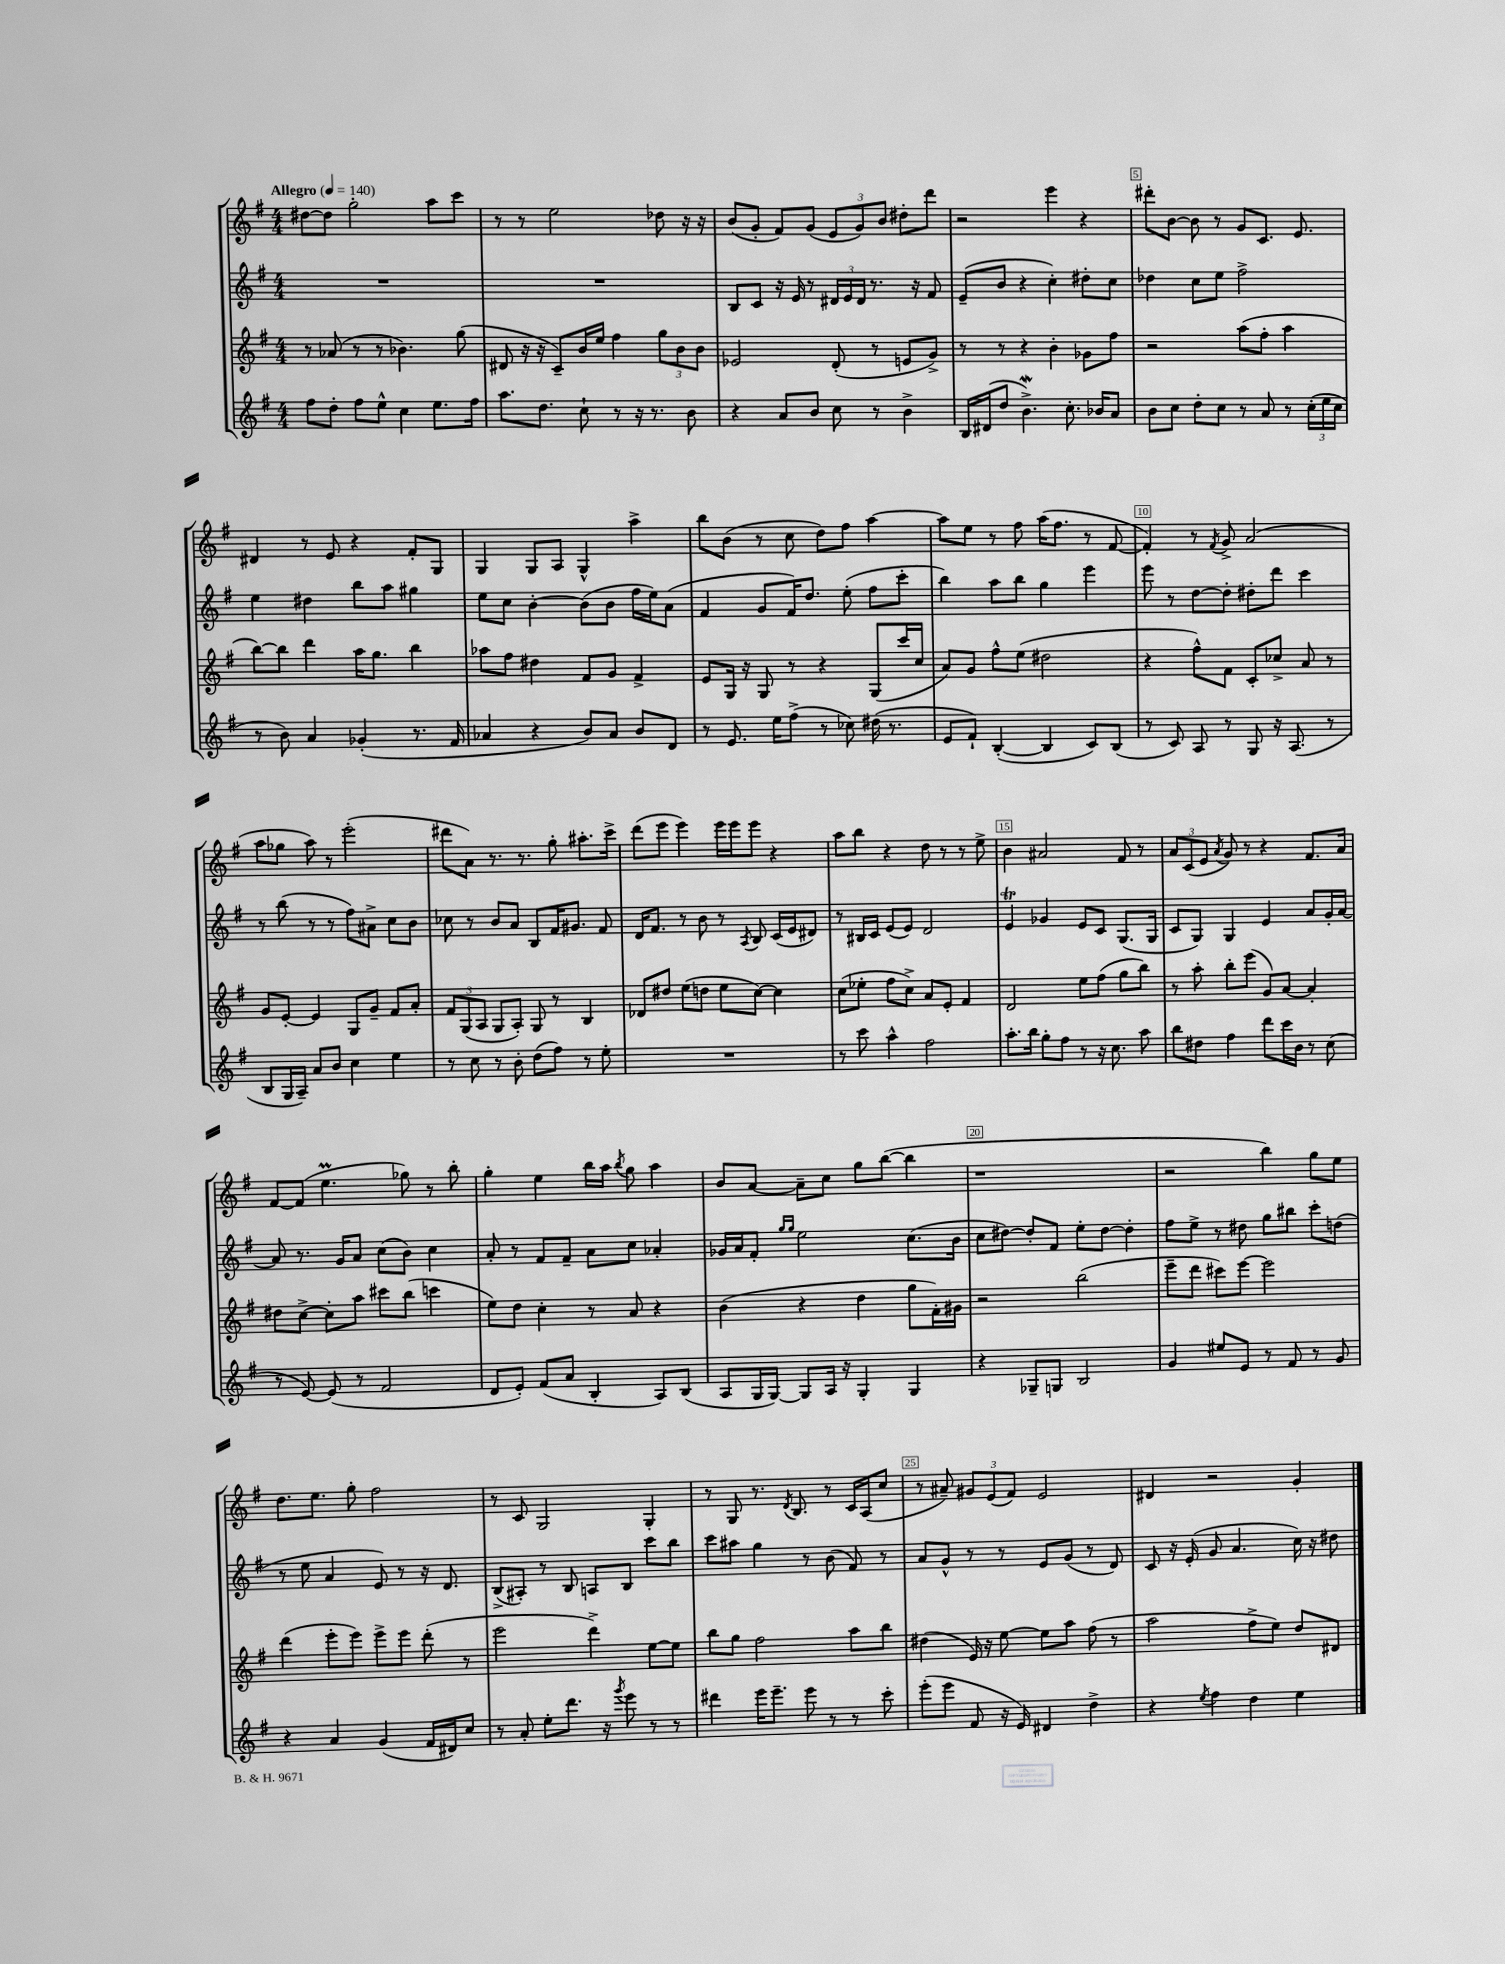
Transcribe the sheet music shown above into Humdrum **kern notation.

**kern	**kern	**kern	**kern
*staff4	*staff3	*staff2	*staff1
*clefG2	*clefG2	*clefG2	*clefG2
*k[f#]	*k[f#]	*k[f#]	*k[f#]
*M4/4	*M4/4	*M4/4	*M4/4
*MM140	*MM140	*MM140	*MM140
8ff#\L	8r	1r	[8dd#\L
8dd'\J	(8a-/	.	8dd#\]J
8ff#\L	8r	.	2gg'\
8ee^^\J	8r	.	.
4cc\	4.b-\)	.	.
8.ee\L	.	.	8aa\L
.	(8gg\	.	8ccc\J
16ff#\Jk	.	.	.
=	=	=	=
8.aa\L	8d#/	1r	8r
.	16r	.	8r
8.dd\J	16r	.	.
.	8c~/L)	.	2ee\
8cc`\	16b/L	.	.
.	16ee/JJ	.	.
8r	4ff#\	.	.
16r	.	.	.
8.r	.	.	.
.	12gg\L	.	8dd-\
.	12b\	.	.
8b\	.	.	16r
.	12b\J	.	.
.	.	.	16r
=	=	=	=
4r	2e-/	8B/L	(8b/L
.	.	8c/J	8g'/J
8a/L	.	16r	8f#/L)
.	.	16e/	.
8b/J	.	8r	(8g/J
8cc\	(8d'/	24d#/LL	12e/L
.	.	24e/	.
.	.	24d#/JJ	12g/)
8r	8r	8.r	.
.	.	.	12b/J
4b^\	8e/L	.	8dd#'\L
.	.	16r	.
.	8g^/J)	8f#/	8ddd\J
=	=	=	=
16B/LL	8r	(8e~/L	2r
(16d#/J	.	.	.
8dd/J	8r	8b/J	.
4.b^\)	4r	4r	.
.	4b'\	4cc'\)	4eee\
8.cc'\	.	.	.
.	8g-\L	8dd#'\L	4r
16b-/LK	.	.	.
8a/J	8ff#\J	8cc\J	.
=	=	=	=
8b\L	2r	4dd-\	8ddd#'\L
8cc\J	.	.	[8b\J
8dd'\L	.	8cc\L	8b\]
8cc\J	.	8ee\J	8r
8r	(8aa\L	2ff#^\	8g/L
8a/	8ff#'\J	.	8.c/J
8r	4aa\	.	.
.	.	.	8.e/
(24cc'\LL	.	.	.
24ee\	.	.	.
24cc\JJ	.	.	.
=	=	=	=
8r	[8bb\L)	4ee\	4d#/
8b\)	8bb\]J	.	.
4a/	4ddd\	4dd#\	8r
.	.	.	8e/
(4g-'/	16aa\LK	8bb\L	4r
.	8.gg\J	.	.
.	.	8aa\J	.
8.r	4bb\	4gg#\	8f#'/L
.	.	.	8G/J
16f#/	.	.	.
=	=	=	=
4a-/	8aa-\L	8ee\L	4G/
.	8ff#\J	8cc\J	.
4r	4dd#\	[4b'\	8G/L
.	.	.	8A/J
8b/L)	8f#/L	(8b\]L	4G^^/
8a-/J	8g/J	8b\J	.
8b/L	4f#^/	16ff#\LL	4aa^\
.	.	16ee\J)	.
8d/J	.	(8a\J	.
=	=	=	=
8r	8e/L	4f#/	8bb\L
8.e/	16G/Jk	.	(8b\J
.	16r	.	.
.	8G/	8g/L	8r
16ee\LK	.	.	.
(8ff#^\J	8r	16f#/K)	8cc\
.	.	8.dd/J	.
8r	4r	.	8dd\L)
8cc-\)	.	(8ee'\	8ff#\J
(16dd#\	(8G/L	8ff#\L	[4aa\
8.r	.	.	.
.	16ccc/L	8ccc'\J	.
.	16cc/JJ	.	.
=	=	=	=
8e/L	8a/L)	4bb\)	8aa\]L
8f#`/J)	8g/J	.	8ee\J
([4B'/	8ff#^^\L	8aa\L	8r
.	(8ee\J	8bb\J	8ff#\
4B/]	2dd#\	4gg\	(16aa\LK
.	.	.	8.ff#\J
8c/L)	.	4eee\	8r
(8B/J	.	.	[8f#/
=	=	=	=
8r	4r	8eee\	4f#'/])
8c/)	.	8r	.
8A/	8ff#^^\L)	[8dd\L	8r
.	.	.	8qf#/
8r	8f#\J	8dd'\]J	8g^/
8G/	8c'/L	8dd#'\L	(2a/
16r	8cc-^/J	8ddd\J	.
(8.A/	.	.	.
.	8a/	4ccc\	.
8r	8r	.	.
=	=	=	=
8B/L	8g/L	8r	8aa\L
16G/L	[8e'/J	(8bb\	8gg-\J
16A~/JJ)	.	.	.
8a/L	4e/]	8r	8aa\)
8b/J	.	8r	8r
4cc\	8G/L	8ff#\L)	(2eee'\
.	8g~/J	8a#^\J	.
4ee\	8f#/L	8cc\L	.
.	8a'/J	8b\J	.
=	=	=	=
8r	12f#/L	8cc-\	8ddd#\L
.	(12G/	.	.
8cc\	.	8r	8a\J)
.	12A/J	.	.
8r	8G/L	8b/L	8.r
8b'\	8A'/J)	8a/J	.
.	.	.	8.r
(8dd\L	8G/	8B/L	.
8ff#\J)	8r	16f#/K	8gg'\
.	.	8.g#/J	.
8r	4B/	.	8.aa#'\L
8ee'\	.	8f#/	.
.	.	.	16ccc^\Jk
=	=	=	=
1r	8d-/L	16d/LK	(8ddd\L
.	.	8.f#/J	.
.	8dd#/J	.	8eee\J
.	(8ee\L	8r	4eee\)
.	8dd\J	8b\	.
.	8ee\L	8r	16eee\LL
.	.	.	16eee\J
.	.	8qA/	.
.	[8cc\J)	8B/	8eee\J
.	4cc\]	(16c/LL	4r
.	.	16e/J	.
.	.	8d#/J)	.
=	=	=	=
8r	(8cc\L	8r	8aa\L
8ccc\	8ee-'\J	16B#/LL	8bb\J
.	.	16c/JJ	.
4aa^^\	8ff#\L	(8e/L	4r
.	8cc^\J)	8e/J)	.
2ff#\	8a/L	2d/	8dd\
.	8e'/J	.	8r
.	4f#/	.	8r
.	.	.	8ee^\
=	=	=	=
8.aa'\L	2d/	4e/	4b\
16bb\Jk	.	.	.
8gg'\L	.	4g-/	2a#/
8ff#\J	.	.	.
8r	8ee\L	8e/L	.
16r	(8ff#\J	8c/J	.
8.cc\	.	.	.
.	8gg\L	(8.G/L	8f#/
8aa\	8bb\J)	.	8r
.	.	16G/Jk	.
=	=	=	=
8bb\L	8r	8c/L	12a/L
.	.	.	(12c/
8dd#\J	8aa'\	8G/J)	.
.	.	.	12e/J
.	.	.	8qa/
4ff#\	8bb'\L	4G/	8g/)
.	(8eee\J	.	8r
8ddd\L	8g/L)	4e/	4r
16ccc\L	[8a/J	.	.
16b\JJ	.	.	.
8r	4a'/]	8a/L	8.f#/L
(8cc\	.	16g'/L	.
.	.	[16a/JJ	16a/Jk
=	=	=	=
8r	8dd#\L	8a/]	[8f#/L
[8e/)	[8cc^\J	8.r	(8f#/]J
(8e/]	8cc'\]L	.	4.ee\
.	.	16g/LK	.
8r	8aa\J	8a/J	.
2f#/	8ccc#\L	(8cc\L	.
.	(8bb\J	8b\J)	8gg-\)
.	4ccc\	4cc\	8r
.	.	.	8bb'\
=	=	=	=
8d/L	8ee\L)	8a'/	4gg'\
8e'/J)	8dd\J	8r	.
(8f#/L	4cc'\	8f#/L	4ee\
8a/J	.	8f#~/J	.
4B'/	8r	8a\L	16bb\LL
.	.	.	16aa\JJ
.	.	.	8qbb/
.	8a/	8cc\J	8gg\
8A/L)	4r	4a-'/	4aa\
(8B/J	.	.	.
=	=	=	=
8A/L	(4b\	16g-/LL	8b/L
.	.	16a/J	.
16G/L	.	8f#'/J	[8a/J
[16G/JJ)	.	.	.
.	.	16qqgg/LL	.
.	.	16qqgg/JJ	.
8G/]L	4r	2ee\	8a~\]L
16A/Jk	.	.	8cc\J
16r	.	.	.
4G'/	4dd\	.	8gg\L
.	.	.	([8bb\J
4G/	8gg\L	(8.cc\L	4bb\]
.	16f#'\L)	.	.
.	16g#\JJ	16b\Jk	.
=	=	=	=
4r	2r	8cc\L	1r
.	.	[8dd#\J)	.
8G-~/L	.	8dd#'/]L	.
8G/J	.	8f#/J	.
2B/	(2bb\	8ee'\L	.
.	.	[8dd#\J	.
.	.	4dd#'\]	.
=	=	=	=
4g/	8eee~\L	8ff#\L	2r
.	8ddd\J	8ee^\J	.
8ee#/L	8ccc#\L)	8r	.
8e/J	[8eee\J	8dd#\	.
8r	2eee\]	8gg\L	4bb\)
8f#/	.	8bb#\J	.
8r	.	8ccc'\L	8gg\L
8g/	.	(8dd\J	8ee\J
=	=	=	=
4r	(4ddd\	8r	8.dd\L
.	.	8ee\	.
.	.	.	8.ee\J
4a/	8eee'\L	4a/	.
.	8eee\J)	.	8gg'\
(4g/	8eee^\L	8e/)	2ff#\
.	8eee\J	8r	.
16f#/LL	(8ddd'\	16r	.
16d#/J)	.	8.d/	.
8cc/J	8r	.	.
=	=	=	=
8r	2eee\	(8B^/L	8r
8a'/	.	8A#'/J)	8c/
8ee'\L	.	8r	2G/
8.ddd\J	.	8B/	.
.	4ddd^\)	8A/L	.
16r	.	.	.
8qggg/	.	.	.
8eee\	.	8B/J	.
8r	[8ee\L	8ccc\L	4G'/
8r	8ee\]J	8bb\J	.
=	=	=	=
4ddd#\	8bb\L	8ccc\L	8r
.	8gg\J	8aa#\J	8G/
16eee\LK	2ff#\	4gg\	8.r
8.eee~\J	.	.	.
.	.	.	8qd/
.	.	.	8.B/
8eee\	.	8r	.
8r	.	(8b\	8r
8r	8aa\L	8f#/)	16c/LL
.	.	.	(16A/J
8ccc'\	8bb\J	8r	8cc/J
=	=	=	=
(8eee'\L	(4dd#\	8a/L	8r
8eee\J	.	8g^^/J	8a#~/)
8f#/	16e/)	8r	12g#/L
.	16r	.	.
.	.	.	(12e/
16r	[8ee\	8r	.
.	.	.	12f#/J)
16e/)	.	.	.
4d#/	8ee\]L	8e/L	2e/
.	8aa\J	(8g/J	.
4dd^\	(8ff#\	8r	.
.	8r	8d/)	.
=	=	=	=
4r	2aa\	8c/	4d#/
.	.	16r	.
.	.	(16e'/	.
8qee/	.	.	.
4ff#\	.	8g/	2r
.	.	4.a/	.
4dd\	8ff#^\L	.	.
.	8ee\J)	.	.
4ee\	8dd/L	16cc\)	4g'/
.	.	16r	.
.	8d#/J	8dd#\	.
==	==	==	==
*-	*-	*-	*-
